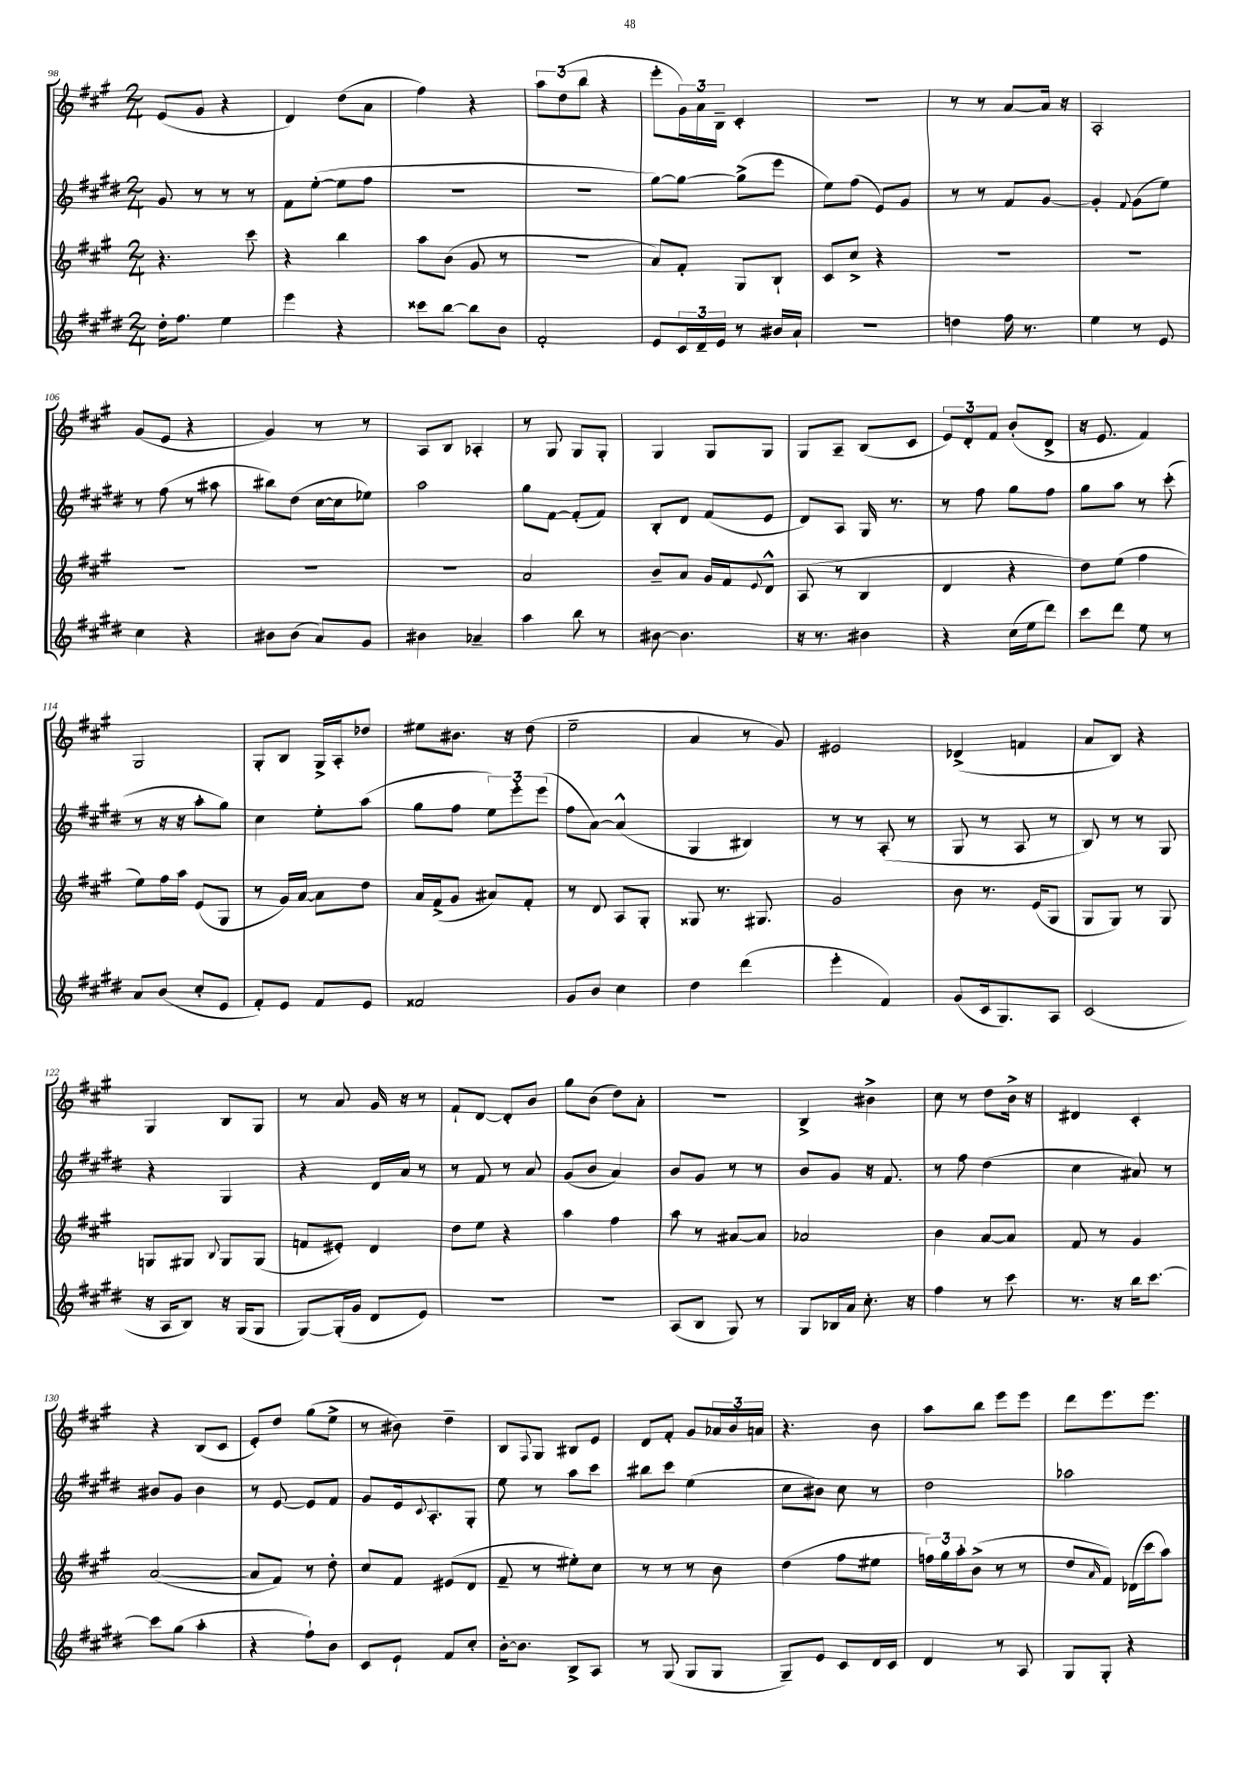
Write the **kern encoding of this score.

**kern	**kern	**kern	**kern
*staff4	*staff3	*staff2	*staff1
*clefG2	*clefG2	*clefG2	*clefG2
*k[f#c#g#d#]	*k[f#c#g#]	*k[f#c#g#d#]	*k[f#c#g#]
*M2/4	*M2/4	*M2/4	*M2/4
16dd#'	4.r	8g#	(8e
8.ff#	.	.	.
.	.	8r	8g#
4ee	.	8r	4r
.	8ccc#	8r	.
=	=	=	=
4eee	4r	8f#	4d)
.	.	([8ee'	.
4r	4bb	8ee]	(8dd
.	.	8ff#	8a
=	=	=	=
8ccc##	8aa	2r	4ff#)
[8bb	(8b	.	.
8bb]	8g#	.	4r
8b	8r	.	.
=	=	=	=
2f#'	2r	2r	12aa
.	.	.	(12dd
.	.	.	12bb
.	.	.	4r
=	=	=	=
8e	8a)	[8gg#)	8eee'
24c#	8f#'	8gg#_	24g#)
24d#~	.	.	24a
24e	.	.	24B~
8r	8G#	(8gg#^]	4c#'
16b#	8B`	8eee	.
16a`	.	.	.
=	=	=	=
2r	8c#	8ee)	2r
.	8cc#^	(8ff#	.
.	4r	8e)	.
.	.	8g#	.
=	=	=	=
4dd	2r	8r	8r
.	.	8r	8r
16ff#	.	8f#	[8a
8.r	.	.	.
.	.	[8g#	16a]
.	.	.	16r
=	=	=	=
4ee	2r	4g#']	2A'
.	.	8qqf#	.
8r	.	(8g#	.
8e	.	8ee)	.
=	=	=	=
4cc#	2r	8r	(8g#
.	.	(8ff#	8e
4r	.	8r	4r
.	.	8aa#	.
=	=	=	=
8b#	2r	8bb#)	4g#)
(8b#	.	(8dd#	.
8a)	.	[16cc#	8r
.	.	16cc#]	.
8g#	.	8ee-)	8r
=	=	=	=
4b#	2r	2aa	8A
.	.	.	8B
4a-~	.	.	4A-'
=	=	=	=
4aa	2a	8gg#	8r
.	.	[8f#	8G#
8bb	.	(8f#']	8G#
8r	.	8f#)	8G#'
=	=	=	=
[8b#	8b~	8B'	4G#
4.b#]	8a	8d#	.
.	16g#	(8f#	8G#
.	16f#	.	.
.	8qqe	.	.
.	8d^^	8e	8G#
=	=	=	=
16r	(8A	8d#)	8G#
8.r	.	.	.
.	8r	8A	8A~
4b#	4B	16G#	(8B
.	.	8.r	.
.	.	.	8c#
=	=	=	=
4r	4d	8r	12e)
.	.	.	12d'
.	.	8ff#	.
.	.	.	12f#
(16cc#	4r	8gg#	(8b'
16ee	.	.	.
8ddd#)	.	8ff#	8d^
=	=	=	=
8ccc#	8dd)	8gg#	16r
.	.	.	8.e
8ddd#	(8ee	8aa	.
8ee	4ff#	8r	4f#)
8r	.	(8ccc#'	.
=	=	=	=
8a	8ee)	8r	2G#
(8b	16ff#	16r	.
.	16aa	16r	.
8cc#'	(8e	8aa'	.
8e	8G#	8gg#)	.
=	=	=	=
8f#')	8r	4cc#	8G#'
8e	16g#)	.	8B
.	[16a	.	.
8f#	8a]	8ee'	16G#^
.	.	.	16A'
8e	8dd	(8aa	8dd-
=	=	=	=
2f##	16a	8gg#	8ee#
.	(16f#^	.	.
.	8g#	8ff#	8.b#
.	8a#)	12ee)	.
.	.	.	16r
.	.	12eee'	.
.	8f#'	.	(8dd
.	.	(12eee	.
=	=	=	=
8g#	8r	8ff#	2ee~
8b	8d	[8a)	.
4cc#	8A	(4a^^]	.
.	8G#'	.	.
=	=	=	=
4dd#	8G##	4G#	4a
.	8.r	.	.
(4ddd#	.	4B#)	8r
.	8.G#	.	.
.	.	.	8g#)
=	=	=	=
4eee'	2g#	8r	2e#
.	.	8r	.
4f#)	.	(8A'	.
.	.	8r	.
=	=	=	=
(8g#	8b	8G#	(4d-^
16c#	8.r	8r	.
8.G#)	.	.	.
.	.	8A	4f
.	(16e	.	.
8A	8G#	8r	.
=	=	=	=
(2c#	8G#	8B)	8a
.	8G#)	8r	8B)
.	8r	8r	4r
.	8G#	8G#	.
=	=	=	=
16r	8G	4r	4G#
16A	.	.	.
8B)	8G#	.	.
.	8qqB	.	.
16r	8G#	4G#	8B
(16G#	.	.	.
8G#	(8G#	.	8G#
=	=	=	=
[8G#)	8f	4r	8r
(16G#']	8e#')	.	8a
16g#	.	.	.
8d#	4d	16d#	16g#
.	.	16a	16r
8e)	.	8r	8r
=	=	=	=
2r	8dd	8r	8f#`
.	8ee	8f#	[8d
.	4r	8r	8d']
.	.	8a	8b
=	=	=	=
2r	4aa	(8g#	8gg#
.	.	8b	(8b
.	4ff#	4a)	8dd)
.	.	.	8a'
=	=	=	=
(8A	8aa	8b	2r
8B	8r	8g#	.
8G#)	[8a#	8r	.
8r	8a#]	8r	.
=	=	=	=
8G#	2a-	8b	4B^
16B-	.	8g#	.
16a	.	.	.
8.cc#'	.	16r	4b#^
.	.	8.f#	.
16r	.	.	.
=	=	=	=
4ff#	4b	8r	8cc#
.	.	8ff#	8r
8r	[8a	(4dd#	8dd
8ccc#	8a]	.	16b^
.	.	.	16r
=	=	=	=
8.r	8f#	4cc#	4d#
.	8r	.	.
16r	.	.	.
16bb	4g#	8a#)	4c#'
[8.ccc#	.	.	.
.	.	8r	.
=	=	=	=
8ccc#]	([2a	8b#	4r
(8gg#	.	8g#	.
4aa'	.	4b#	(8B
.	.	.	8c#
=	=	=	=
4r	8a]	8r	8e')
.	8f#)	[8e	8dd
8ff#`)	8r	8e]	(8gg#
8b	8dd'	8f#	8ee^
=	=	=	=
8c#	8cc#	8g#	8r
8e`	8f#	16e	8b#)
.	.	8qqc#	.
.	.	8.A'	.
8f#	(8e#	.	4dd~
8cc#'	8d	8G#'	.
=	=	=	=
[16b'	8f#~	8ee	8B
8.b]	.	.	.
.	.	.	8qqF#
.	8r	8r	8G#
8B^	8ee#')	8aa	8B#
8A	8cc#	8ccc#	8e
=	=	=	=
8r	8r	8bb#	8d
(8G#	8r	8ccc#	8f#'
8G#	8r	(4ee	8g#
8G#	8b	.	24a-
.	.	.	24b
.	.	.	24a
=	=	=	=
8G#~)	(4dd	8cc#	4.r
8e	.	8b#)	.
8c#	8ff#	8cc#	.
16d#	8ee#	8r	8b
16c#	.	.	.
=	=	=	=
4d#	24ff)	2dd#	8aa
.	24gg#	.	.
.	24aa'	.	.
.	(8b^	.	8bb
8r	8r	.	8eee
8A	8r	.	8eee
=	=	=	=
8G#	8dd	2aa-	8ddd
.	16qqa	.	.
8G#'	8f#)	.	8.eee
4r	(16d-	.	.
.	16ccc#	.	8.eee
.	8aa)	.	.
==	==	==	==
*-	*-	*-	*-
